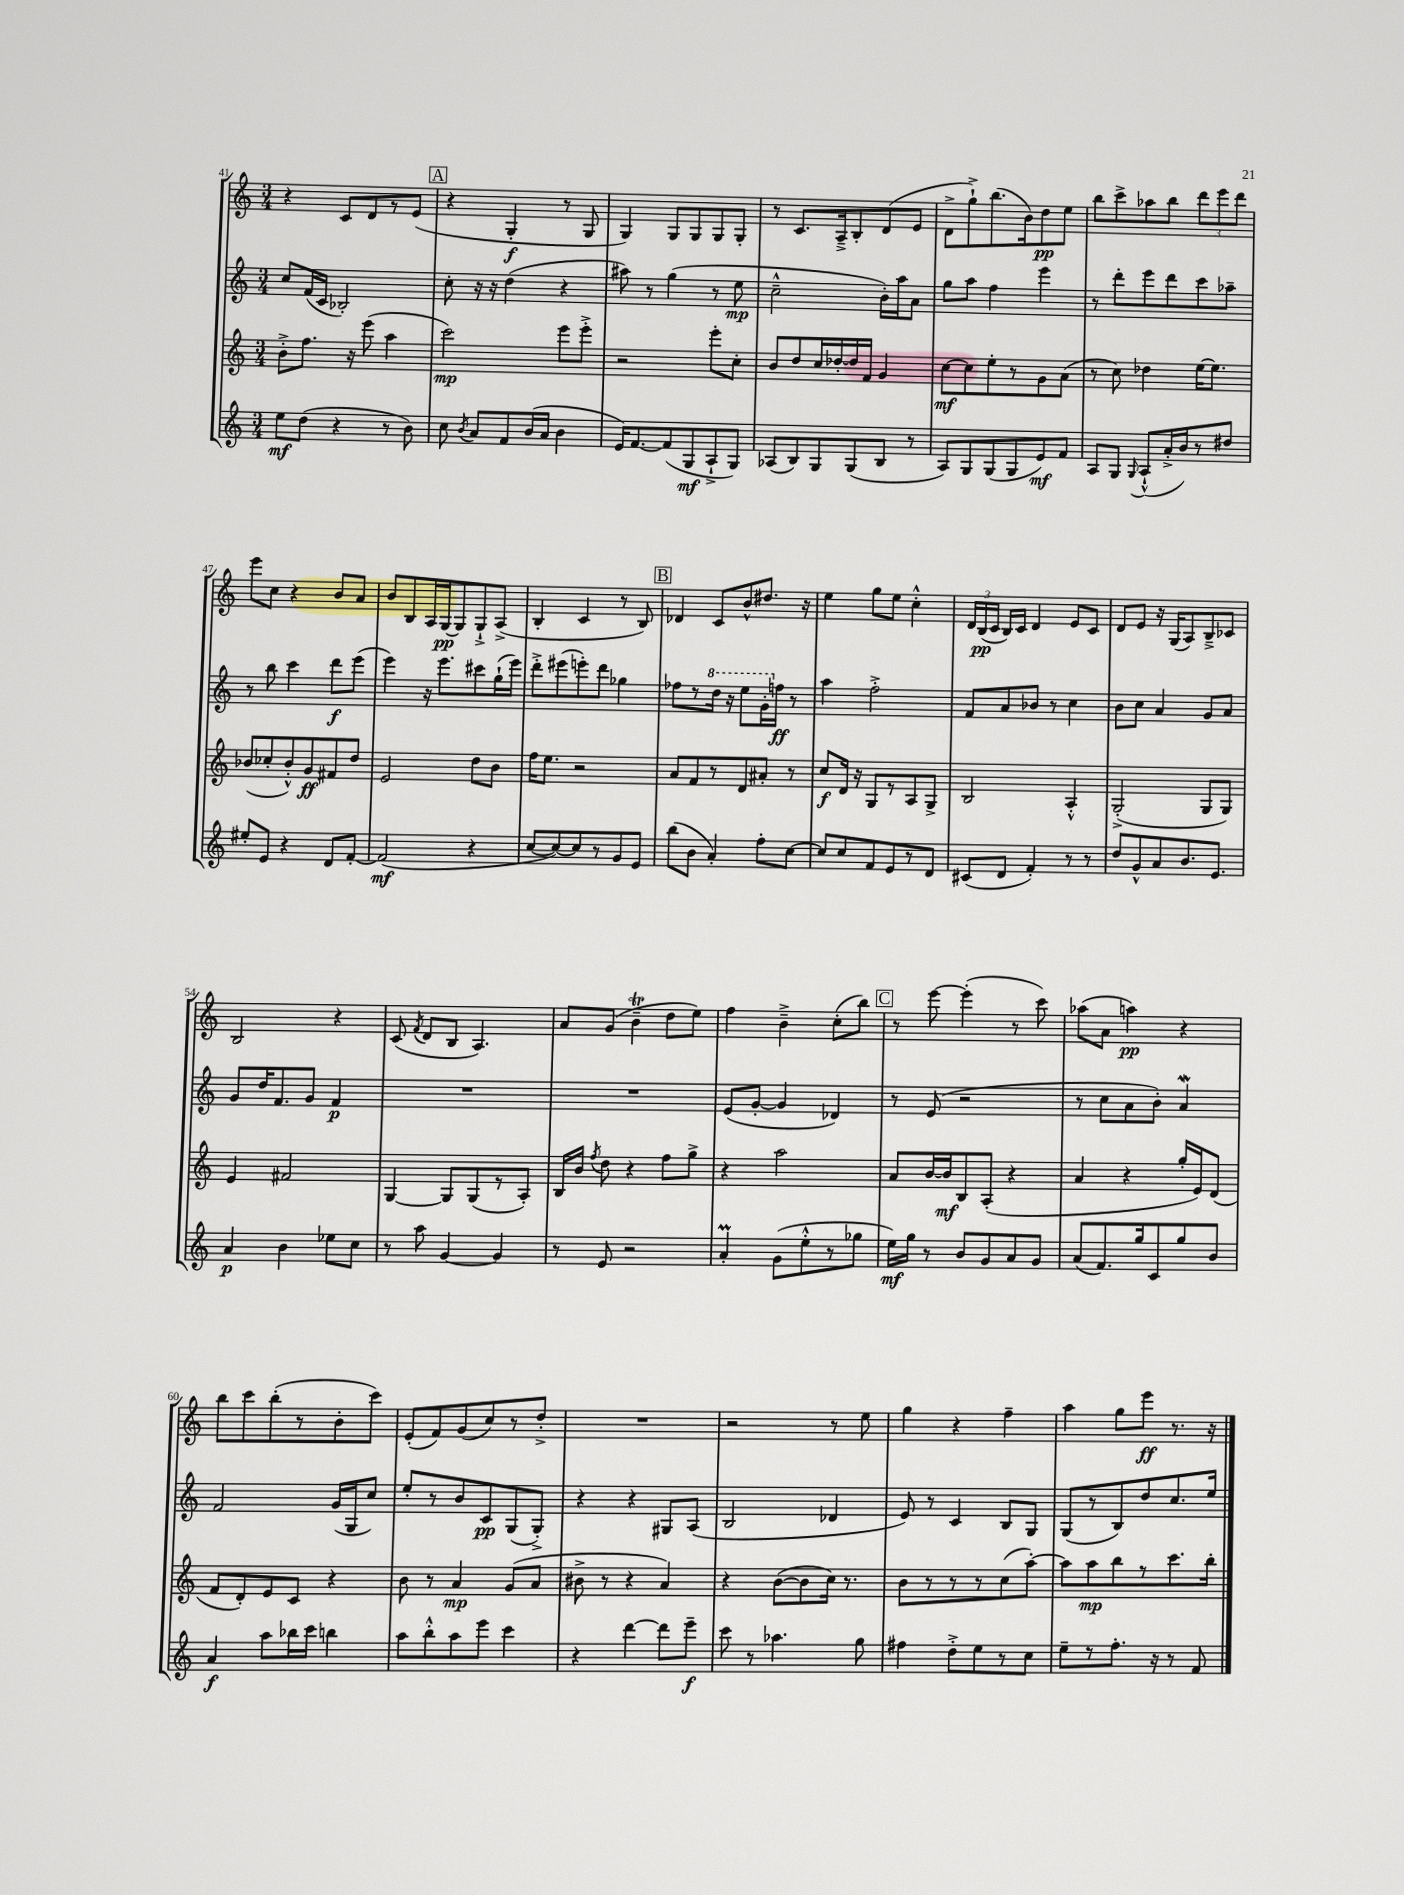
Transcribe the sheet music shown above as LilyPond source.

<<
\new StaffGroup <<
\new Staff = "s0" {
    \clef treble \key c \major \numericTimeSignature \time 3/4
    \autoBeamOff r4 c'8[ d'8 r8 e'8]( |
    \mark \markup { \box "A" } r4 g4-.\f r8 g8 |
    g4) g8[ g8 g8 g8]-. |
    r8 c'8.[ a16---> b8-. d'8( e'8] |
    d'8[-> g''8-!->) b''8.( b'16) d''8\pp e''8] |
    b''8[ c'''8-> aes''8 b''8] \tuplet 3/2 { d'''8[ e'''8 d'''8] } |
    e'''8[ c''8] r4 b'8[ a'8] |
    b'8[ b8 a16 g16~\pp g8 g8-!-> a8]->( |
    b4-. c'4 r8 b8) |
    \mark \markup { \box "B" } des'4 c'8[ b'8-^ dis''8.] r16 |
    e''4 g''8[ e''8] c''4-.-^ |
    \tuplet 3/2 { d'16[ b16\pp( c'16] } b16[) c'16] d'4 e'8[ c'8] |
    d'8[ e'8] r16 g16[( a8) b8---> ces'8] |
    b2 r4 |
    c'8( \acciaccatura { f'8 } d'8[ b8] a4.) |
    a'8[ g'8]( b'4--\trill d''8[ e''8]) |
    f''4 b'4---> c''8[-.( b''8]) |
    \mark \markup { \box "C" } r8 e'''8~ e'''4-.( r8 c'''8) |
    aes''8[( a'8] a''4\pp) r4 |
    b''8[ c'''8 b''8-.( r8 b'8-. c'''8]) |
    e'8[-.( f'8) g'8( c''8) r8 d''8]-.-> |
    R2. |
    r2 r8 e''8 |
    g''4 r4 f''4-- |
    a''4 g''8[ e'''8]\ff r8. r16 \bar "|." |
}
\new Staff = "s1" {
    \clef treble \key c \major \numericTimeSignature \time 3/4
    \autoBeamOff c''8[ f'16( c'16] bes2-.) |
    \mark \markup { \box "A" } c''8-. r16 r16 d''4( r4 |
    ais''8) r8 g''4( r8 e''8\mp |
    c''2---^ b'16[-.) a''16 a'8] |
    g''8[ a''8] f''4 e'''4 |
    r8 d'''8[-. e'''8 d'''8 c'''8 aes''8]-- |
    r8 b''8 c'''4 d'''8[\f e'''8]( |
    e'''4) r16 e'''8.[ cis'''8 g''16-!( e'''16]) |
    d'''8[-.-> eis'''8( e'''8-.) d'''8] ges''4 |
    \mark \markup { \box "B" } fes''8[ r8 \ottava #1 d'''16] r16 e'''8[ g''16-. \ottava #0 f''16]\ff r8 |
    a''4 f''2-.-> |
    f'8[ a'8 bes'8] r8 c''4 |
    b'8[ c''8] a'4 g'8[ a'8] |
    g'8[ d''16 f'8. g'8] f'4\p |
    R2. |
    R2. |
    e'8[( g'8]~-. g'4 des'4) |
    \mark \markup { \box "C" } r8 e'8( r2 |
    r8 c''8[ a'8 b'8]-.) a'4\mordent |
    f'2 g'16[( g16 c''8]) |
    e''8[-. r8 b'8 c'8\pp g8( g8]-.->) |
    r4 r4 gis8[ a8]( |
    b2 des'4 |
    e'8) r8 c'4 b8[ g8] |
    g8[( r8 b8) d''8 c''8. e''16] \bar "|." |
}
\new Staff = "s2" {
    \clef treble \key c \major \numericTimeSignature \time 3/4
    \autoBeamOff b'8[-.-> f''8.] r16 e'''8( a''4 |
    \mark \markup { \box "A" } c'''2\mp) e'''8[ e'''8]-.-> |
    r2 e'''8[-. c''8]-. |
    b'8[ d''8 c''16 des''16~-. des''16 f'16] g'4 |
    c''8[~\mf c''8 e''8-. r8 g'8 a'8]( |
    r8 c''8) des''4 e''16[~ e''8.] |
    bes'8[( ces''8-. bes'8-.-^) g'8\ff fis'8 d''8] |
    e'2 d''8[ b'8] |
    f''16[ e''8.] r2 |
    \mark \markup { \box "B" } a'8[ f'8 r8 d'8 ais'8]-. r8 |
    c''8[\f d'16] r16 g8[ r8 a8 g8]-> |
    b2 a4-.-^ |
    g2-.->( g8[ g8]) |
    e'4 fis'2 |
    g4~ g8[ g8( r8 a8]-.) |
    b16[ b'16] \acciaccatura { f''8 } d''8 r4 f''8[ g''8]-> |
    r4 a''2 |
    \mark \markup { \box "C" } a'8[ b'16~ b'16\mf b8 a8]-.( r4 |
    a'4 r4 g''16[-. e'16) d'8]( |
    f'8[ d'8-.) e'8 c'8] r4 |
    b'8 r8 a'4\mp g'8[( a'8] |
    bis'8-> r8 r4 a'4) |
    r4 b'8[~( b'8 c''16]) r8. |
    b'8[ r8 r8 r8 c''8( a''8]~-.) |
    a''8[ a''8\mp b''8 r8 c'''8. b''16]-. \bar "|." |
}
\new Staff = "s3" {
    \clef treble \key c \major \numericTimeSignature \time 3/4
    \autoBeamOff e''8[\mf d''8]( r4 r8 b'8) |
    \mark \markup { \box "A" } c''8 \acciaccatura { b'8 } a'8[ f'8 b'16( a'16] b'4 |
    e'16[) f'8.~ f'8( g8\mf a8-!-> g8]) |
    aes8[( b8) g8 g8( b8] r8 |
    a8[) g8 g8( g8 e'8\mf) f'8] |
    a8[ g8] \appoggiatura { g8 } a8[-!-^( a'16-.-> b'16) r8 dis''8] |
    eis''8[-. e'8] r4 d'8[ f'8]~-. |
    f'2\mf( r4 |
    c''8[~ c''8~) c''8 r8 g'8 e'8] |
    \mark \markup { \box "B" } b''8[( b'8] a'4-.) f''8[-. c''8]~ |
    c''8[ c''8 f'8 e'8 r8 d'8] |
    cis'8[( d'8] f'4-.) r8 r8 |
    d''8[ g'8-^ a'8 b'8. e'8.] |
    a'4\p b'4 ees''8[ c''8] |
    r8 a''8 g'4~ g'4 |
    r8 e'8 r2 |
    a'4-.\prall g'8[( e''8-.-^ r8 ges''8] |
    \mark \markup { \box "C" } e''16[\mf) g''16] r8 b'8[ g'8 a'8 g'8] |
    a'8[( f'8.) g''16 c'8 g''8 b'8] |
    a'4\f a''8[ bes''16 c'''16] b''4 |
    a''8[ b''8-.-^ a''8 e'''8] c'''4 |
    r4 d'''4~ d'''8[ e'''8]--\f |
    c'''8 r8 aes''4. g''8 |
    fis''4 d''8[-.-> e''8 r8 c''8] |
    e''8[-- r8 f''8.]-. r16 r8 f'8 \bar "|." |
}
>>
>>
\layout { \context { \Score currentBarNumber = #41 } }
